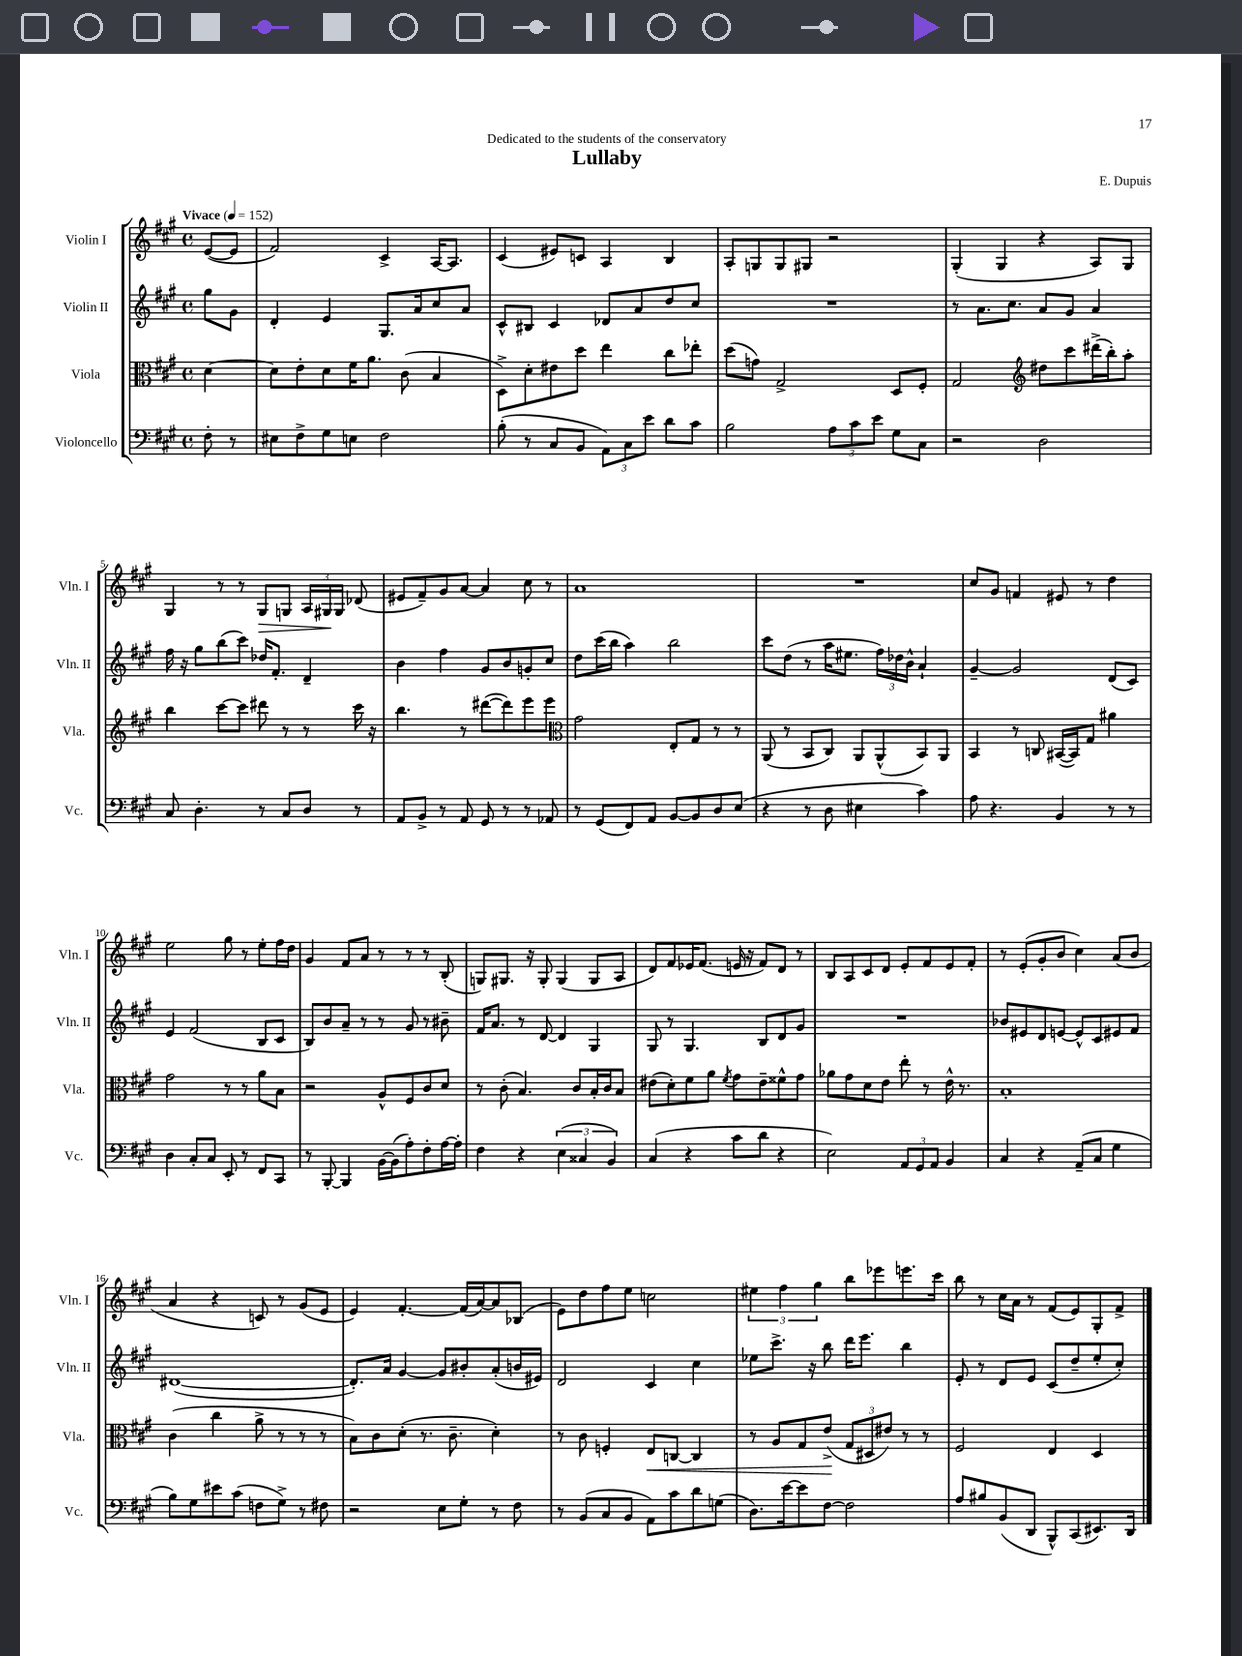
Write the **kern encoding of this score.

**kern	**kern	**dynam	**kern	**kern	**dynam
*part4	*part3	*part3	*part2	*part1	*part1
*staff4	*staff3	*staff3	*staff2	*staff1	*staff1
*I"Violoncello	*I"Viola	*	*I"Violin II	*I"Violin I	*
*I'Vc.	*I'Vla.	*	*I'Vln. II	*I'Vln. I	*
*clefF4	*clefC3	*	*clefG2	*clefG2	*
*k[f#c#g#]	*k[f#c#g#]	*	*k[f#c#g#]	*k[f#c#g#]	*
*M4/4	*M4/4	*	*M4/4	*M4/4	*
*met(c)	*met(c)	*	*met(c)	*met(c)	*
*MM152	*MM152	*	*MM152	*MM152	*
=	=	=	=	=	=
!	!	!	!	!LO:TX:a:B:t=Vivace	!
8F#'\	[4d\	.	8gg#\L	([8e/L	.
8r	.	.	8g#\J	8e/J]	.
=1	=1	=1	=1	=1	=1
8E#X\L	8d\L]	.	4d'/	2f#/)	.
8F#^\	8e'\	.	.	.	.
8G#\	8d\	.	4e/	.	.
8En\J	16f#\K	.	.	.	.
.	8.a\J	.	.	.	.
2F#\	.	.	8.G#/L	4c#^/	.
.	(8c#\	.	.	.	.
.	.	.	16a/k	.	.
.	4B/	.	8cc#/	[16A/KL	.
.	.	.	.	8.A/J]	.
.	.	.	8a/J	.	.
=2	=2	=2	=2	=2	=2
(8B'\	8D^\L)	.	8c#^^/L	(4c#/	.
8r	8d'\	.	8B#X/J	.	.
8C#/L	8e#X\	.	4c#/	8e#X/L)	.
8BB/J	8dd\J	.	.	8cn/J	.
12AA\L)	4ee\	.	8d-X/L	4A/	.
12C#\	.	.	.	.	.
.	.	.	8a/	.	.
12e\J	.	.	.	.	.
8d\L	8cc#\L	.	8dd/	4B/	.
8c#\J	8ee-X'\J	.	8cc#/J	.	.
=3	=3	=3	=3	=3	=3
2B\	(8dd\L	.	1r	8A'/L	.
.	8gn\J)	.	.	8Gn/	.
.	2G#^/	.	.	8G/	.
.	.	.	.	8G#X/J	.
12A\L	.	.	.	2r	.
12c#\	.	.	.	.	.
12e\J	.	.	.	.	.
8G#\L	8D/L	.	.	.	.
8C#\J	8F#'/J	.	.	.	.
=4	=4	=4	=4	=4	=4
2r	2G#/	.	8r	(4G#'/	.
.	.	.	8.a\L	.	.
.	.	.	.	4G#/	.
.	.	.	8.cc#\J	.	.
*	*clefG2	*	*	*	*
2D\	8dd#X\L	.	8a/L	4r	.
.	8ccc#\	.	8g#/J	.	.
.	(16ddd#X^\L	.	4a/	8A/L)	.
.	16bb'\J)	.	.	.	.
.	8aa'\J	.	.	8G#/J	.
!!LO:LB:g=z
=5	=5	=5	=5	=5	=5
8C#/	4bb\	.	16ff#\	4G#/	.
.	.	.	16r	.	.
4.D'\	.	.	8gg#\L	.	.
.	[8ccc#\L	.	(8bb\	8r	.
.	8ccc#\J]	.	8ccc#\J)	8r	.
!	!	!	!	!	!LO:HP:b
8r	8ddd#X\	.	16dd-X/KL	8G#/L	>
.	.	.	8.f#'/J	.	.
8C#/L	8r	.	.	8Gn/J	.
8D/J	8r	.	4d~/	24A/LL	.
.	.	.	.	24G#X/	.
.	.	.	.	24G#/JJ	]
8r	16ccc#\	.	.	(8d-X/	.
.	16r	.	.	.	.
=6	=6	=6	=6	=6	=6
8AA/L	4.bb\	.	4b\	8e#X/L	.
8BB^/J	.	.	.	8f#~/)	.
8r	.	.	4ff#\	8g#/	.
8AA/	8r	.	.	[8a/J	.
8GG#/	([8ddd#X\L	.	8g#/L	4a/]	.
8r	8ddd#\])	.	8b/	.	.
8r	8eee\	.	8gn'/	8cc#\	.
8AA-X/	8eee\J	.	8cc#/J	8r	.
=7	=7	=7	=7	=7	=7
*	*clefC3	*	*	*	*
8r	2g#\	.	8dd\L	1a	.
(8GG#/L	.	.	(16ccc#\L	.	.
.	.	.	16bb\JJ	.	.
8FF#/)	.	.	4aa\)	.	.
8AA/J	.	.	.	.	.
[8BB/L	8E'/L	.	2bb\	.	.
8BB/]	8G#/J	.	.	.	.
8D/	8r	.	.	.	.
(8E/J	8r	.	.	.	.
=8	=8	=8	=8	=8	=8
4r	(8AA/	.	8ccc#\L	1r	.
.	8r	.	(8dd\J	.	.
8r	8BB/L	.	8r	.	.
8D\	8C#/J)	.	16aa\KL	.	.
.	.	.	8.ee#X\J	.	.
4E#X\	8AA/L	.	.	.	.
.	(8AA^^/	.	24ff#\LL)	.	.
.	.	.	24dd-X\	.	.
.	.	.	24b^^\JJ	.	.
4c#\)	8BB/)	.	4a`/	.	.
.	8AA/J	.	.	.	.
=9	=9	=9	=9	=9	=9
8A\	4BB/	.	[4g#~/	8cc#/L	.
4.r	.	.	.	8g#/J	.
.	8r	.	2g#/]	4fn/	.
.	8Cn/	.	.	.	.
4BB/	([16BB#X/LL	.	.	8e#X/	.
.	16BB#/J])	.	.	.	.
.	8G#/J	.	.	8r	.
8r	4a#X\	.	(8d/L	4dd\	.
8r	.	.	8c#/J)	.	.
!!LO:LB:g=z
=10	=10	=10	=10	=10	=10
4D\	2g#\	.	4e/	2ee\	.
8C#'/L	.	.	(2f#/	.	.
8C#/J	.	.	.	.	.
8EE'/	8r	.	.	8gg#\	.
8r	8r	.	.	8r	.
8FF#/L	8a\L	.	8B/L	8ee'\L	.
8CC#/J	8B\J	.	8c#/J	16ff#\L	.
.	.	.	.	16dd\JJ	.
=11	=11	=11	=11	=11	=11
8r	2r	.	8B/L)	4g#/	.
[8BBB'/	.	.	8b/	.	.
4BBB/]	.	.	8a~/J	8f#/L	.
.	.	.	8r	8a/J	.
[16BB\LL	8A^^/L	.	8r	8r	.
(16BB\J]	.	.	.	.	.
8A'\)	8F#/	.	8g#/	8r	.
8F#'\	8c#/	.	8r	8r	.
[16A\L	8d/J	.	8b#X~\	(8B'/	.
16A'\JJ]	.	.	.	.	.
=12	=12	=12	=12	=12	=12
4F#\	8r	.	16f#/KL	8Gn/L)	.
.	.	.	8.a/J	.	.
.	(8c#'\	.	.	8.G#X/J	.
4r	4.B/)	.	8r	.	.
.	.	.	.	16r	.
.	.	.	[8d/	8G#'/	.
(6E\	.	.	4d/]	(4G#/	.
.	8c#/L	.	.	.	.
6C##X/	.	.	.	.	.
.	16B'/L	.	4G#/	8G#/L	.
.	16c#/J	.	.	.	.
6BB/)	.	.	.	.	.
.	8B/J	.	.	8A/J	.
=13	=13	=13	=13	=13	=13
(4C#/	(8e#X\L	.	8G#/	8d/L)	.
.	8d'\)	.	8r	8f#/	.
4r	8f#\	.	4.G#/	16e-X/K	.
.	.	.	.	(8.f#/J	.
.	8a\J	.	.	.	.
.	8qf#/	.	.	.	.
8c#\L	8g#\L	.	.	16en/	.
.	.	.	.	16r	.
8d\J	8e#~\	.	8B/L	8f#/L)	.
4r	8f##X^^\	.	8d/	8d/J	.
.	8g#\J	.	8g#/J	8r	.
=14	=14	=14	=14	=14	=14
2E\)	8a-X\L	.	1r	8B/L	.
.	8g#\	.	.	8A/	.
.	8d\	.	.	8c#/	.
.	8e\J	.	.	8d/J	.
12AA/L	8ee'\	.	.	8e'/L	.
12GG#/	.	.	.	.	.
.	8r	.	.	8f#/	.
12AA/J	.	.	.	.	.
4BB/	16e^^\	.	.	8e/	.
.	8.r	.	.	.	.
.	.	.	.	8f#'/J	.
=15	=15	=15	=15	=15	=15
4C#/	1B'	.	8b-X/L	8r	.
.	.	.	8e#X/	(8e'/L	.
4r	.	.	8d/	8g#'/	.
.	.	.	[8en/J	8b/J	.
(8AA~/L	.	.	8e^^/L]	4cc#\)	.
8C#/J	.	.	8c#/	.	.
4G#\	.	.	8e#X/	(8a/L	.
.	.	.	8f#/J	8b/J	.
!!LO:LB:g=z
=16	=16	=16	=16	=16	=16
8B\L)	(4c#\	.	([1d#X	4a/	.
8G#\	.	.	.	.	.
8e#X\	4cc#\	.	.	4r	.
(8c#\J	.	.	.	.	.
8Fn\L	8a^\	.	.	8cn/)	.
8G#^\J)	8r	.	.	8r	.
8r	8r	.	.	(8g#/L	.
8F#X\	8r	.	.	8e/J	.
=17	=17	=17	=17	=17	=17
2r	8B\L)	.	8.d#'/L])	4e/)	.
.	8c#\	.	.	.	.
.	.	.	16a/Jk	.	.
.	(8d'\J	.	[4g#/	[4.f#'/	.
.	8.r	.	.	.	.
8E\L	.	.	8g#/L]	.	.
.	8.c#~\	.	.	.	.
8G#'\J	.	.	8b#X'/	(16f#/LL]	.
.	.	.	.	[16a/J)	.
8r	4d'\)	.	(8a'/	8a/]	.
8F#\	.	.	16bn/L	(8B-X/J	.
.	.	.	16e#X/JJ)	.	.
=18	=18	=18	=18	=18	=18
8r	8r	.	2d/	8e\L)	.
(8BB/L	8c#\	.	.	8dd\	.
8C#/	4Fn'/	.	.	8ff#\	.
8BB/J	.	.	.	8ee\J	.
!	!	!LO:HP:b	!	!	!
8AA\L)	8E/L	<	4c#/	2ccn\	.
8c#\	[8Cn/J	.	.	.	.
8d\	4C/]	.	4cc#\	.	.
(8Gn\J	.	.	.	.	.
=19	=19	=19	=19	=19	=19
8.D\L)	8r	.	8ee-X\L	6ee#X\	.
.	8A/L	.	8.ccc#^\J	.	.
.	.	.	.	6ff#\	.
[16e\k	.	.	.	.	.
8e\]	8G#/	.	.	.	.
.	.	.	16r	.	.
.	.	.	.	6gg#\	.
[8F#\J	(8e^/J	.	8bb\	.	.
2F#\]	12G#/L	[	16ddd\KL	8bb\L	.
.	.	.	8.eee\J	.	.
.	12D#X/	.	.	.	.
.	.	.	.	8eee-X\	.
.	12e#X/J)	.	.	.	.
.	8r	.	4bb\	8.eeen\	.
.	8r	.	.	.	.
.	.	.	.	16ccc#\Jk	.
=20	=20	=20	=20	=20	=20
8A/L	2F#/	.	8e'/	8bb\	.
8B#X/	.	.	8r	8r	.
(8BB/	.	.	8d/L	16cc#\LL	.
.	.	.	.	16a\JJ	.
8DD/J	.	.	8e/J	8r	.
8BBB^^/L)	4E/	.	(8c#/L	(8f#/L	.
(8CC#/	.	.	8dd~/	8e/)	.
8.EE#X/)	4D/	.	8ee'/	8G#'/	.
.	.	.	8cc#'/J)	8f#^/J	.
16DD/Jk	.	.	.	.	.
==	==	==	==	==	==
*-	*-	*-	*-	*-	*-
